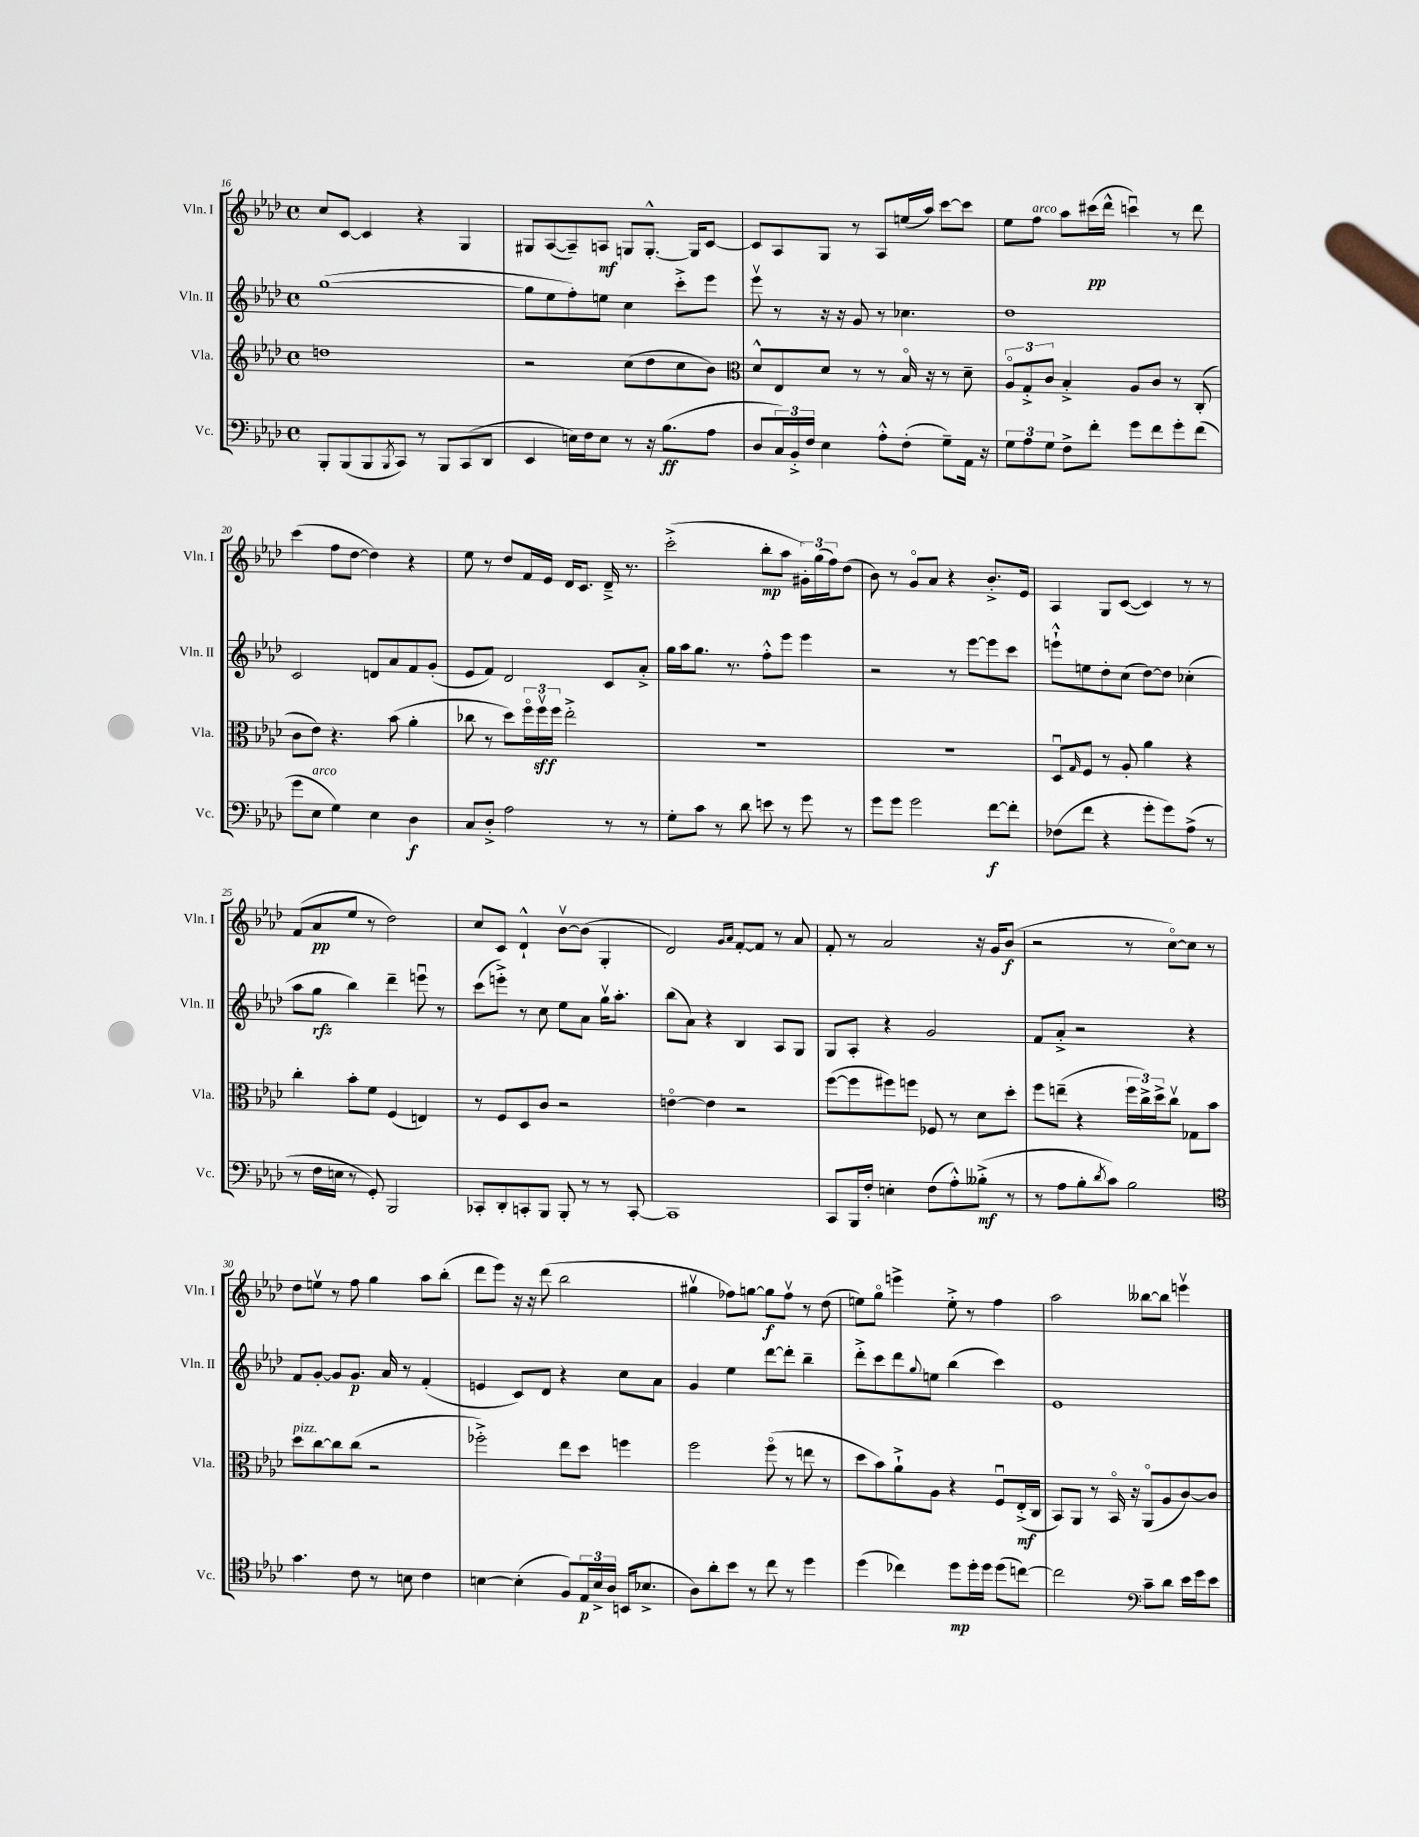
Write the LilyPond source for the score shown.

<<
\new StaffGroup <<
\new Staff = "s0" \with { instrumentName = "Vln. I" shortInstrumentName = "Vln. I" } {
    \clef treble \key aes \major \defaultTimeSignature \time 4/4
    c''8 c'8~ c'4 r4 g4 |
    gis8 aes8~( aes8--) a8\mf g8 g8.~-.-^ g16 c'8~ |
    c'8 aes8 g8 r8 aes8 e''16( aes''16) c'''8~ c'''8 |
    ees''8 f''8^\markup { \italic "arco" } aes''8 cis'''16\pp( des'''16-^ c'''4\downbow) r8 des'''8 |
    c'''4( f''8 des''8~ des''4) r4 |
    ees''8 r8 des''8 f'16 ees'16 des'16 c'8. des'16---> r8. |
    c'''2-.->( bes''8-.\mp aes''8 \tuplet 3/2 { gis'16-.) g''16( f''16) } des''8( |
    bes'8) r8 g'8\flageolet aes'8 r4 bes'8.-.-> ees'16 |
    aes4 g8 c'8~( c'4) r8 r8 |
    f'8( aes'8\pp ees''8 r8 des''2) |
    c''8 c'8 des'4-!-^ bes'8~\upbow bes'8( g4-. |
    des'2) \grace { g'16 aes'16 } f'8~-. f'8 r8 aes'8 |
    f'8-. r8 aes'2 r16 g'16 bes'8\f( |
    r2 r8 c''8~\flageolet) c''8 r8 |
    des''8 e''8\upbow r8 f''8 g''4 aes''8 bes''8-.( |
    des'''8 ees'''8) r16 r16 des'''8( bes''2 |
    gis''4\upbow fes''8) g''8~ g''8\f fes''8\upbow r8 des''8( |
    e''8) g''8\flageolet e'''4-> e''8-.-> r8 f''4 |
    aes''2 beses''8~ beses''8 e'''4\upbow \bar "|." |
}
\new Staff = "s1" \with { instrumentName = "Vln. II" shortInstrumentName = "Vln. II" } {
    \clef treble \key aes \major \defaultTimeSignature \time 4/4
    g''1~( |
    g''8 ees''8 f''8-.) e''8 c''4 c'''8-.-> ees'''8 |
    ees'''8\upbow r8 r16 r16 g'8 r8 ces''4. |
    des''1 |
    c'2 d'8 aes'8 f'8 g'8-.( |
    ees'8 f'8) des'2 c'8 aes'8-.-> |
    g''16 aes''16 g''8. r8. f''8-.-^ ees'''8 ees'''4 |
    r2 r8 ees'''8~ ees'''8 c'''8 |
    e'''8-!-^ e''8 des''8-. c''8( des''8~) des''8 ces''4-.( |
    aes''8 g''8\rfz bes''4) des'''4-- e'''8\downbow r8 |
    c'''8( e'''8-.->) r8 c''8 ees''8 aes'8 g''16\upbow aes''8.-. |
    bes''8( aes'8) r4 bes4 aes8 g8 |
    g8 aes8-. r4 g'2 |
    f'8 aes'8-.-> r2 r4 |
    f'8 g'8~-. g'8 g'8.\p aes'16 r8 f'4-.( |
    e'4 c'8) des'8 r4 c''8 aes'8 |
    g'4 ees''4 des'''8~ des'''8-. bes''4-- |
    des'''8-.-> c'''8 des'''8 \appoggiatura { g''8 } e''8 bes''4( c'''4) |
    ees'1 \bar "|." |
}
\new Staff = "s2" \with { instrumentName = "Vla." shortInstrumentName = "Vla." } {
    \clef treble \key aes \major \defaultTimeSignature \time 4/4
    d''1 |
    r2 c''8( des''8 c''8 bes'8) |
    \clef alto des'8-^ ees8 des'8 r8 r8 bes16\flageolet r16 r8 des'8-- |
    \tuplet 3/2 { aes8\flageolet g8-.-> c'8 } bes4-.-> aes8 c'8 r8 c8-.( |
    c'8 ees'8) r4. bes'8( aes'4-. |
    ces''8 r8 des''8) \tuplet 3/2 { f''16\flageolet f''16\upbow\sff f''16 } ees''2-.-> |
    R1 |
    R1 |
    des8\downbow \grace { g16 } f8 r8 aes8-. aes'4 r4 |
    c''4-. bes'8-. f'8 f4( e4) |
    r8 f8 des8 c'8 r2 |
    e'4~\flageolet e'4 r2 |
    f''8~( f''8 fis''8) f''8 fes8 r8 des'8 des''8-. |
    f''8 e''8--( r4 \tuplet 3/2 { f''16 c''16->) des''16-> } c''8\upbow ges8 bes'8 |
    des''8^\markup { \italic "pizz." } c''8~ c''8 c''8( r2 |
    fes''2-.->) ees''8 des''8 f''4 |
    f''2 f''8\flageolet( r8 e''8 r8 |
    des''8 bes'8) aes'8-!-> aes8 r4 f8\downbow ees16-.->\mf( c16 |
    bes,8) aes,8 r8 bes,16\flageolet r16 aes,8\flageolet( aes8 c'8~) c'8 \bar "|." |
}
\new Staff = "s3" \with { instrumentName = "Vc." shortInstrumentName = "Vc." } {
    \clef bass \key aes \major \defaultTimeSignature \time 4/4
    bes,,8-. bes,,8( bes,,8 \acciaccatura { bes,,8 } c,8) r8 bes,,8 c,8( des,8 |
    ees,4 e16) f16 e8 r8 r16 bes8.\ff( aes8 |
    des8 \tuplet 3/2 { c16) bes,16-.-> f16 } ees4 aes8-.-^ f8-.( g8--) aes,16 r16 |
    \tuplet 3/2 { g8 aes8 g8 } f8-> f'8-. g'8 f'8 g'8-. f'8( |
    g'8 ees8^\markup { \italic "arco" } g4) ees4 des4\f |
    c8 des8-.-> aes2 r8 r8 |
    g8-. c'8 r8 des'8 e'8 r8 g'8 r8 |
    g'8 g'8 g'2 f'8~\f f'8-. |
    fes8( f'8 r4 g'8-. g'8) aes8->( r8 |
    r8 f16 e16 r8 g,8-.) bes,,2 |
    ces,8-. des,8-. c,8-. bes,,8 bes,,8-. r8 r8 c,8~-. |
    c,1 |
    c,8 bes,,16 f16-. e4-. f8( aes8-.-^) beses8-.->\mf( r8 |
    r8 aes8 bes8-. \acciaccatura { des'8 } c'8) bes2 |
    \clef tenor g'4. c'8 r8 b8 c'4 |
    b4~ b4-.( f8) \tuplet 3/2 { ees16\p b16-> aes16 } b,16( bes8.-> |
    aes8) aes'8-. bes'8 r8 c''8 r8 des''4 |
    des''4( ces''4) des''8\mp des''16-. des''16 des''8( c''8~) |
    c''2 \clef bass c'8-- des'8 ees'16 g'16 ees'8 \bar "|." |
}
>>
>>
\layout { \context { \Score currentBarNumber = #16 } }
